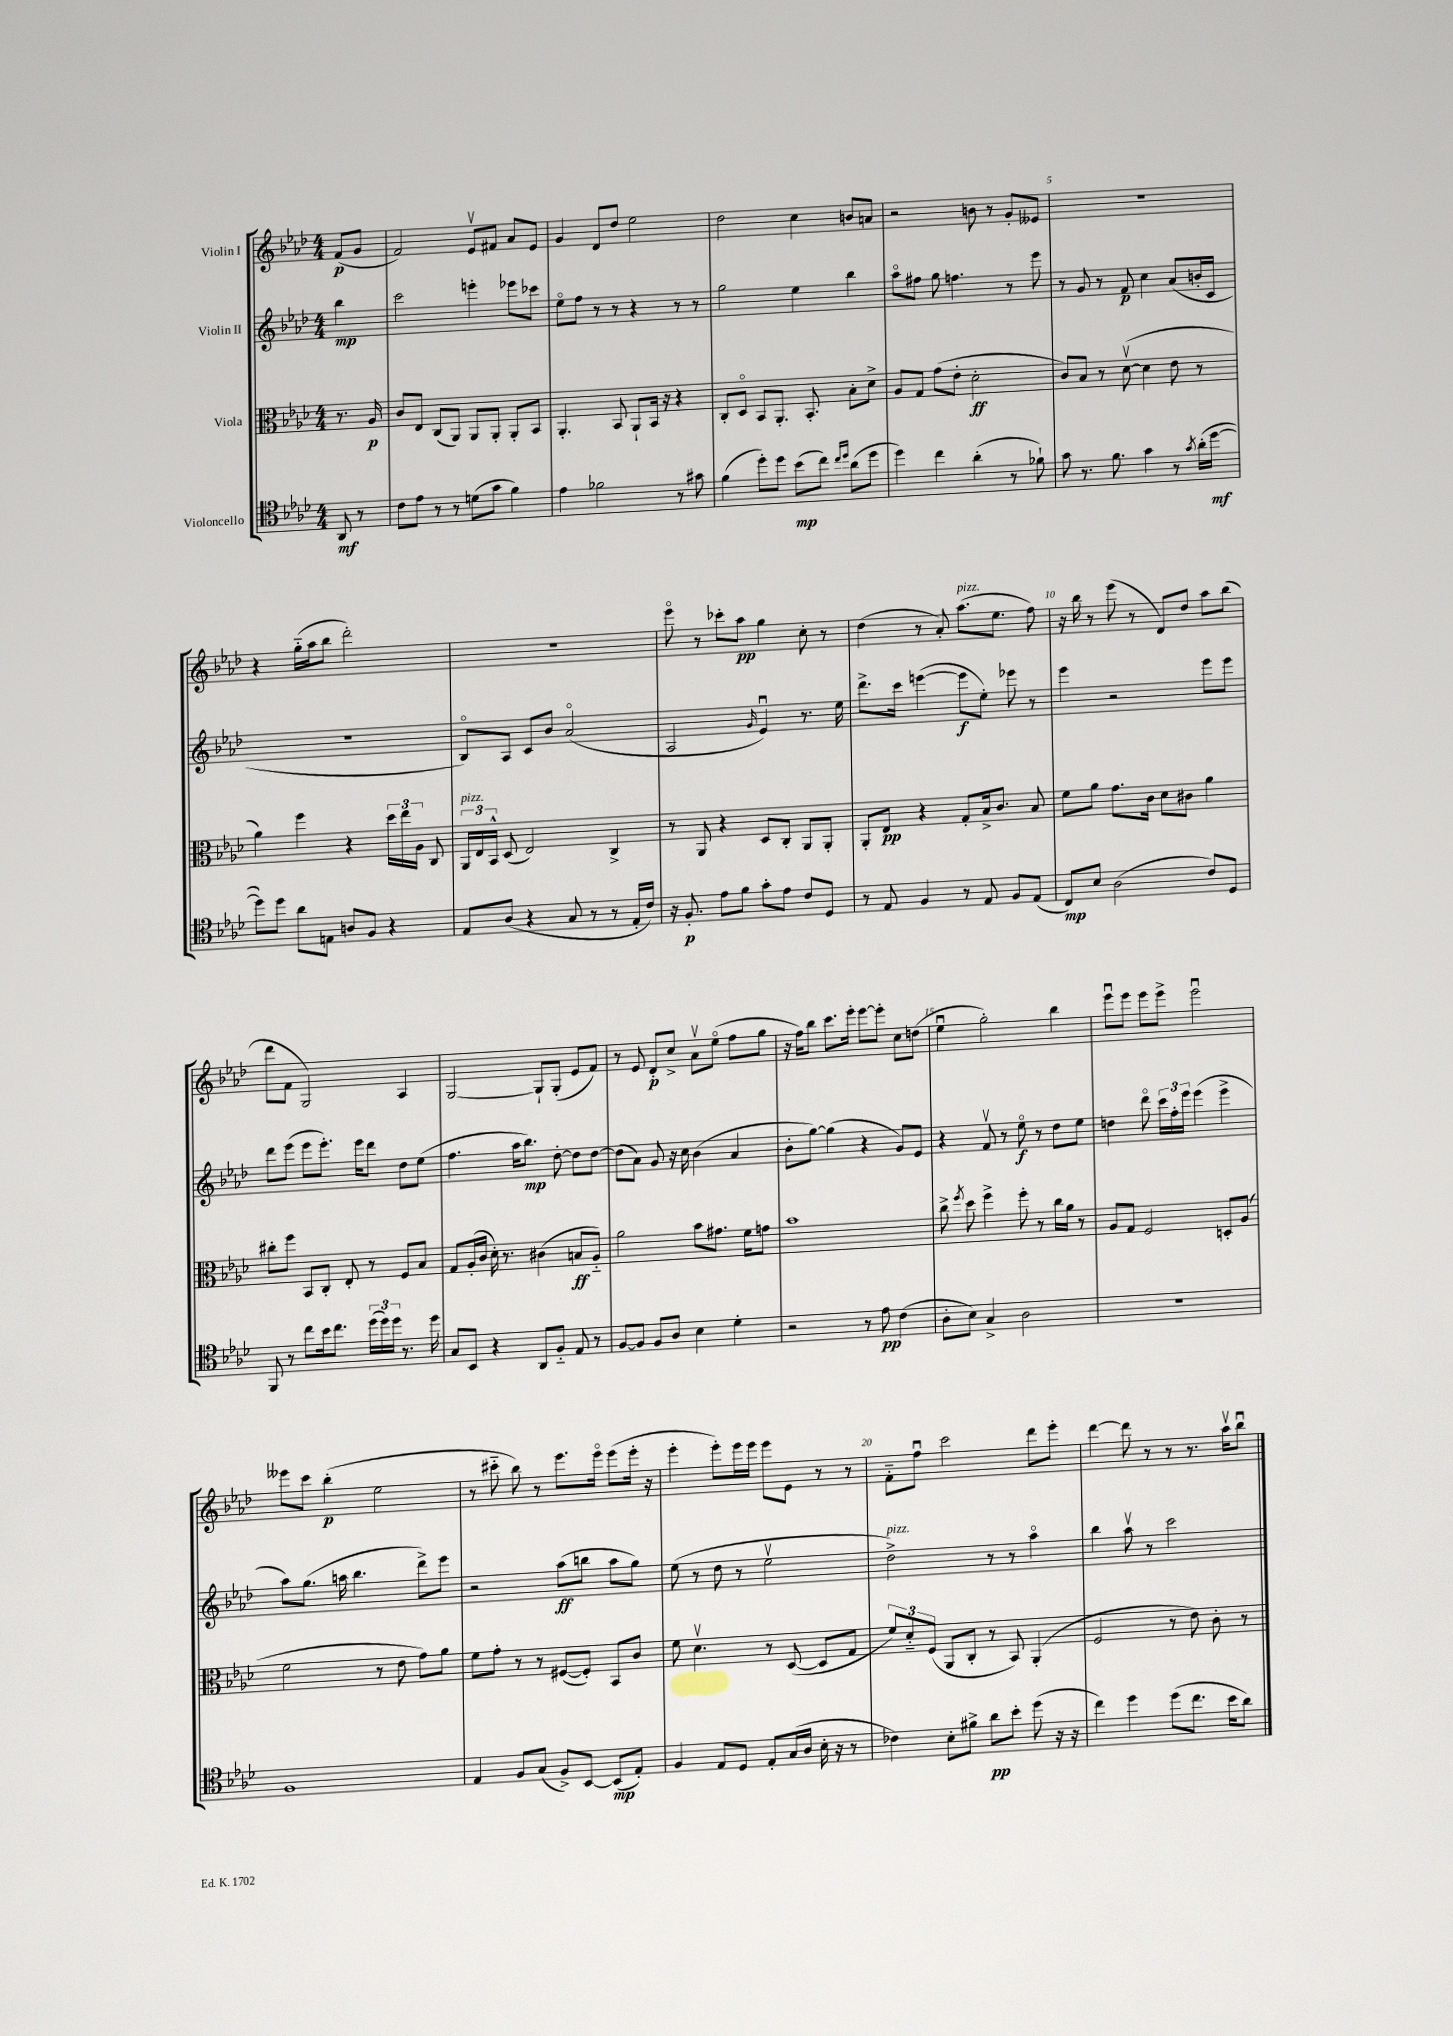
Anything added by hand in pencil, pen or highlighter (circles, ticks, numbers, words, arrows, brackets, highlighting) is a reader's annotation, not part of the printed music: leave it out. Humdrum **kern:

**kern	**dynam	**kern	**dynam	**kern	**dynam	**kern	**dynam
*part4	*part4	*part3	*part3	*part2	*part2	*part1	*part1
*staff4	*staff4	*staff3	*staff3	*staff2	*staff2	*staff1	*staff1
*I"Violoncello	*	*I"Viola	*	*I"Violin II	*	*I"Violin I	*
*clefC4	*	*clefC3	*	*clefG2	*	*clefG2	*
*k[b-e-a-d-]	*	*k[b-e-a-d-]	*	*k[b-e-a-d-]	*	*k[b-e-a-d-]	*
*M4/4	*	*M4/4	*	*M4/4	*	*M4/4	*
=	=	=	=	=	=	=	=
8AA-/	mf	8.r	.	4bb-\	mp	(8f/L	p
8r	.	.	.	.	.	8g/J	.
.	.	16A-/	p	.	.	.	.
=1	=1	=1	=1	=1	=1	=1	=1
8c\L	.	8c/L	.	2ccc\	.	2f/)	.
8e-\J	.	8E-/J	.	.	.	.	.
8r	.	(8C/L	.	.	.	.	.
8r	.	8AA-/J)	.	.	.	.	.
(8dn\L	.	8AA-/L	.	4eeen'\	.	8e-v/L	.
8g\J	.	8AA-'/J	.	.	.	8f#X/J	.
4f\)	.	8AA-'/L	.	8eee-X\L	.	8a-/L	.
.	.	8BB-/J	.	8ccc-X\J	.	8e-/J	.
=2	=2	=2	=2	=2	=2	=2	=2
4e-\	.	4.AA-'/	.	8ee-\L	.	4g/	.
.	.	.	.	8ff\J	.	.	.
2f-X\	.	.	.	8r	.	8d-/L	.
.	.	8BB-/	.	8r	.	8dd-/J	.
.	.	8AA-`/L	.	4r	.	2ee-\	.
.	.	16BB-/Jk	.	.	.	.	.
.	.	16r	.	.	.	.	.
8r	.	4r	.	8r	.	.	.
8g#X\	.	.	.	8r	.	.	.
=3	=3	=3	=3	=3	=3	=3	=3
(4f\	.	8C'/L	.	2gg\	.	2dd-\	.
.	.	8D-/J	.	.	.	.	.
8dd-'\L)	.	8BB-/L	.	.	.	.	.
8dd-\J	.	8.AA-'/J	.	.	.	.	.
(8b-\L	mp	.	.	4ee-\	.	4cc\	.
.	.	8.BB-'/	.	.	.	.	.
8cc\J)	.	.	.	.	.	.	.
16qqcc/LL	.	.	.	.	.	.	.
16qqdd-/JJ	.	.	.	.	.	.	.
(8a-\L	.	8B-'\L	.	4bb-\	.	8bn/L	.
8dd-\J	.	8d-^\J	.	.	.	8an/J	.
=4	=4	=4	=4	=4	=4	=4	=4
4dd-\)	.	8A-/L	.	8aa-\L	.	2r	.
.	.	8G/J	.	8ff#X\J	.	.	.
4cc\	.	(8g\L	.	8gg\	.	.	.
.	.	8e-'\J	.	4.ffn\	.	.	.
(4a-'\	.	2d-'\	ff	.	.	8bn\	.
.	.	.	.	.	.	8r	.
8r	.	.	.	8r	.	8g'/L	.
8f-X`\)	.	.	.	8eee-\	.	8e--X/J	.
=5	=5	=5	=5	=5	=5	=5	=5
8g\	.	8c/L)	.	8r	.	1r	.
8.r	.	8B-/J	.	8g/	.	.	.
.	.	8r	.	8r	.	.	.
8.f\	.	.	.	.	.	.	.
.	.	([8d-v\	.	8f/	p	.	.
4g\	.	4d-\]	.	4cc\	.	.	.
8r	.	8e-\	.	(8a-/L	.	.	.
8qg/	.	.	.	.	.	.	.
(16a-'\LL	.	8r	.	16bn'/L	.	.	.
[16dd-\JJ	mf	.	.	16c/JJ	.	.	.
!!LO:LB:g=z
=6	=6	=6	=6	=6	=6	=6	=6
8dd-\L])	.	4a-\)	.	1r	.	4r	.
8dd-\J	.	.	.	.	.	.	.
8a-\L	.	4ff\	.	.	.	(16gg\LL	.
.	.	.	.	.	.	16aa-\J	.
8En\J	.	.	.	.	.	8bb-\J	.
8An/L	.	4r	.	.	.	2ddd-'\)	.
8F/J	.	.	.	.	.	.	.
4r	.	24dd-\LL	.	.	.	.	.
.	.	24ee-\	.	.	.	.	.
.	.	24A-\JJ	.	.	.	.	.
.	.	8C/	.	.	.	.	.
=7	=7	=7	=7	=7	=7	=7	=7
!	!	!LO:TX:a:i:t=pizz.	!	!	!	!	!
8E-/L	.	24AA-/LL	.	8B-/L)	.	1r	.
.	.	24E-/	.	.	.	.	.
.	.	24BB-^^/JJ	.	.	.	.	.
(8A-/J	.	(8D-/	.	8A-/J	.	.	.
4r	.	2E-/)	.	8c/L	.	.	.
.	.	.	.	8b-/J	.	.	.
8G/	.	.	.	(2a-/	.	.	.
8r	.	.	.	.	.	.	.
8r	.	4C^/	.	.	.	.	.
16E-'/LL	.	.	.	.	.	.	.
16c/JJ)	.	.	.	.	.	.	.
=8	=8	=8	=8	=8	=8	=8	=8
16r	.	8r	.	2A-/	.	8eee-\	.
8.F'/	p	.	.	.	.	.	.
.	.	8AA-/	.	.	.	8r	.
8e-\L	.	4r	.	.	.	8ccc-X'\L	.
8f\J	.	.	.	.	.	8aa-\J	pp
.	.	.	.	16qqg/	.	.	.
8g'\L	.	8D-/L	.	4e-u/)	.	4gg\	.
8e-\J	.	8C'/J	.	.	.	.	.
8c/L	.	8AA-/L	.	8.r	.	8cc'\	.
8D-/J	.	8AA-'/J	.	.	.	8r	.
.	.	.	.	16ee-\	.	.	.
=9	=9	=9	=9	=9	=9	=9	=9
8r	.	8AA-'/L	.	8.ddd-^\L	.	(4dd-\	.
8E-/	.	8E-/J	pp	.	.	.	.
.	.	.	.	16ccc\Jk	.	.	.
4F/	.	4r	.	([4eeen\	.	8r	.
.	.	.	.	.	.	8a-'/)	.
!	!	!	!	!	!	!LO:TX:a:i:t=pizz.	!
8r	.	8G'/L	.	8eee\L]	f	(8.aa-\L	.
8E-/	.	16B-^/k	.	8ee-'\J)	.	.	.
.	.	8.c/J	.	.	.	8.ee-\J	.
8F/L	.	.	.	8eee-X\	.	.	.
(8E-/J	.	8B-/	.	8r	.	8ff\)	.
=10	=10	=10	=10	=10	=10	=10	=10
8C/L)	mp	8f\L	.	4eee-\	.	16r	.
.	.	.	.	.	.	16bb-\	.
8B-/J	.	8a-\J	.	.	.	8r	.
(2A-\	.	8.g\L	.	2r	.	(8eee-\	.
.	.	.	.	.	.	8r	.
.	.	16c\Jk	.	.	.	.	.
.	.	8d-\L	.	.	.	8d-/L)	.
.	.	8c#X\J	.	.	.	8dd-/J	.
8c/L)	.	4a-\	.	8eee-\L	.	8aa-\L	.
8D-/J	.	.	.	8eee-\J	.	(8bb-\J	.
!!LO:LB:g=z
=11	=11	=11	=11	=11	=11	=11	=11
8FF/	.	8cc#X'\L	.	8ddd-\L	.	8ddd-\L	.
8r	.	8ff\J	.	(8eee-\J	.	8f\J	.
8cc\L	.	8BB-/L	.	8eee-\L	.	2G/)	.
16b-\k	.	8C'/J	.	8.eee-'\J)	.	.	.
8.cc\J	.	.	.	.	.	.	.
.	.	8E-'/	.	.	.	.	.
.	.	.	.	16eee-\KL	.	.	.
(24dd-\LL	.	8r	.	8ddd-\J	.	.	.
24dd-\)	.	.	.	.	.	.	.
24dd-\JJ	.	.	.	.	.	.	.
8.r	.	8F/L	.	8dd-\L	.	4A-/	.
.	.	8B-/J	.	(8ee-\J	.	.	.
16dd-\	.	.	.	.	.	.	.
=12	=12	=12	=12	=12	=12	=12	=12
8G/L	.	8G/L	.	4.ff\	.	[2G/	.
8BB-/J	.	(16A-'/L	.	.	.	.	.
.	.	16c/JJ	.	.	.	.	.
4r	.	16d-'\)	.	.	.	.	.
.	.	8.r	.	.	.	.	.
.	.	.	.	16aa-\KL	.	.	.
.	.	.	.	8.bb-\J)	mp	.	.
8AA-/L	.	(4c#X\	.	.	.	8G`/L]	.
8F/J	.	.	.	[8dd-'\	.	(8G'/J	.
8E-/	.	8Bn/L	ff	8dd-\L]	.	8e-/L	.
8r	.	8A-/J)	.	[8dd-\J	.	8f/J)	.
=13	=13	=13	=13	=13	=13	=13	=13
[8F/L	.	2a-\	.	(8dd-\L]	.	8r	.
8F/J]	.	.	.	8a-\J)	.	8e-/	.
8F/L	.	.	.	8g/	.	8d-'/L	p
8A-/J	.	.	.	16r	.	8cc^/J	.
.	.	.	.	16cc\	.	.	.
4B-\	.	8b-\L	.	(4b-\	.	8a-v\L	.
.	.	8.g#X\J	.	.	.	(8ee-\J	.
4d-'\	.	.	.	4a-/	.	8ff\L	.
.	.	16f\KL	.	.	.	.	.
.	.	8gn\J	.	.	.	8gg\J	.
=14	=14	=14	=14	=14	=14	=14	=14
2r	.	1b-	.	8b-'\L	.	16r	.
.	.	.	.	.	.	16ff\KL)	.
.	.	.	.	[8gg\J)	.	8bb-\J	.
.	.	.	.	(4gg\]	.	8.ccc\L	.
.	.	.	.	.	.	16eee-'\Jk	.
8r	.	.	.	4r	.	[8eee-\L	.
8e-\	pp	.	.	.	.	8eee-'\J]	.
(4c\	.	.	.	8g/L)	.	8cc\L	.
.	.	.	.	8e-/J	.	(8ddn\J	.
=15	=15	=15	=15	=15	=15	=15	=15
8A-'\L	.	8cc^\	.	4r	.	4ee-u\	.
.	.	8qff/	.	.	.	.	.
8B-\J)	.	8dd-\	.	.	.	.	.
4G^/	.	4ff^\	.	8fv/	.	2gg'\)	.
.	.	.	.	8r	.	.	.
2A-\	.	8ff'\	.	8ee-\	f	.	.
.	.	8r	.	8r	.	.	.
.	.	16cc\LL	.	8dd-\L	.	4bb-\	.
.	.	16a-\JJ	.	.	.	.	.
.	.	8r	.	8ee-\J	.	.	.
=16	=16	=16	=16	=16	=16	=16	=16
1r	.	8A-/L	.	4ddn\	.	8eee-u\L	.
.	.	8G/J	.	.	.	8eee-\J	.
.	.	2F/	.	8ddd-\	.	8eee-\L	.
.	.	.	.	24ccc\LL	.	8eee-^\J	.
.	.	.	.	24ff'\	.	.	.
.	.	.	.	24eee-\JJ	.	.	.
.	.	.	.	(4eee-\	.	2eee-u\	.
.	.	8Dn'/L	.	4eee-^\	.	.	.
.	.	(8A-/J	.	.	.	.	.
!!LO:LB:g=z
=17	=17	=17	=17	=17	=17	=17	=17
1F	.	2f\	.	8aa-\L)	.	8eee--X\L	.
.	.	.	.	(8.gg\J	.	8ccc\J	.
.	.	.	.	.	.	(4bb-'\	p
.	.	.	.	16aan\	.	.	.
.	.	.	.	4.bb-\	.	.	.
.	.	8r	.	.	.	2ee-\	.
.	.	8e-\	.	.	.	.	.
.	.	8g\L)	.	8ddd-^\L)	.	.	.
.	.	8a-\J	.	8eee-\J	.	.	.
=18	=18	=18	=18	=18	=18	=18	=18
4E-/	.	8f\L	.	2r	.	8r	.
.	.	8g'\J	.	.	.	8ccc#X\	.
8F/L	.	8r	.	.	.	8bb-\)	.
(8G/J	.	8r	.	.	.	8r	.
8F^/L)	.	([8F#X/L	.	(8aa-\L	ff	8.eee-\L	.
[8BB-/J	.	8F#'/J])	.	8bbn\J	.	.	.
.	.	.	.	.	.	16eee-\Jk	.
(8BB-/L]	mp	8BB-/L	.	8aa-\L	.	(8eee-\L	.
8E-'/J)	.	8c/J	.	8gg\J)	.	16eee-'\Jk	.
.	.	.	.	.	.	16r	.
=19	=19	=19	=19	=19	=19	=19	=19
4F/	.	8f\	.	(8ee-\	.	4eee-'\	.
.	.	4.d-v\	.	8r	.	.	.
8E-/L	.	.	.	8dd-\	.	8eee-'\L)	.
8D-/J	.	.	.	8r	.	16eee-\L	.
.	.	.	.	.	.	16eee-\JJ	.
8E-'/L	.	8r	.	2ee-v\	.	8eee-\L	.
(16G/L	.	([8D-/	.	.	.	8e-\J	.
16A-/JJ	.	.	.	.	.	.	.
16B-'\	.	8D-/L]	.	.	.	8r	.
16r	.	.	.	.	.	.	.
8r	.	8G/J	.	.	.	8r	.
=20	=20	=20	=20	=20	=20	=20	=20
!	!	!	!	!LO:TX:a:i:t=pizz.	!	!	!
4c-X\)	.	12f/L)	.	2dd-^\)	.	8f\L	.
.	.	12d-/	.	.	.	.	.
.	.	.	.	.	.	8ffu\J	.
.	.	(12F/J	.	.	.	.	.
8B-'\L	.	8AA-/L	.	.	.	2ccc\	.
8f#X^\J	.	8C'/J	.	.	.	.	.
8a-\L	pp	8r	.	8r	.	.	.
8b-'\J	.	8BB-/)	.	8r	.	.	.
(8dd-\	.	(4AA-'/	.	4aa-\	.	8ddd-\L	.
16r	.	.	.	.	.	8eee-'\J	.
16r	.	.	.	.	.	.	.
=21	=21	=21	=21	=21	=21	=21	=21
4cc\)	.	2F/	.	4bb-\	.	[4ddd-\	.
4dd-\	.	.	.	8aa-v\	.	8ddd-\]	.
.	.	.	.	8r	.	8r	.
(8dd-\L	.	8r	.	2ccc\	.	8r	.
8.cc\J	.	8e-\)	.	.	.	8.r	.
.	.	8c'\	.	.	.	.	.
16b-\KL	.	.	.	.	.	16aa-v\KL	.
8a-\J)	.	8r	.	.	.	8bb-u\J	.
==	==	==	==	==	==	==	==
*-	*-	*-	*-	*-	*-	*-	*-
